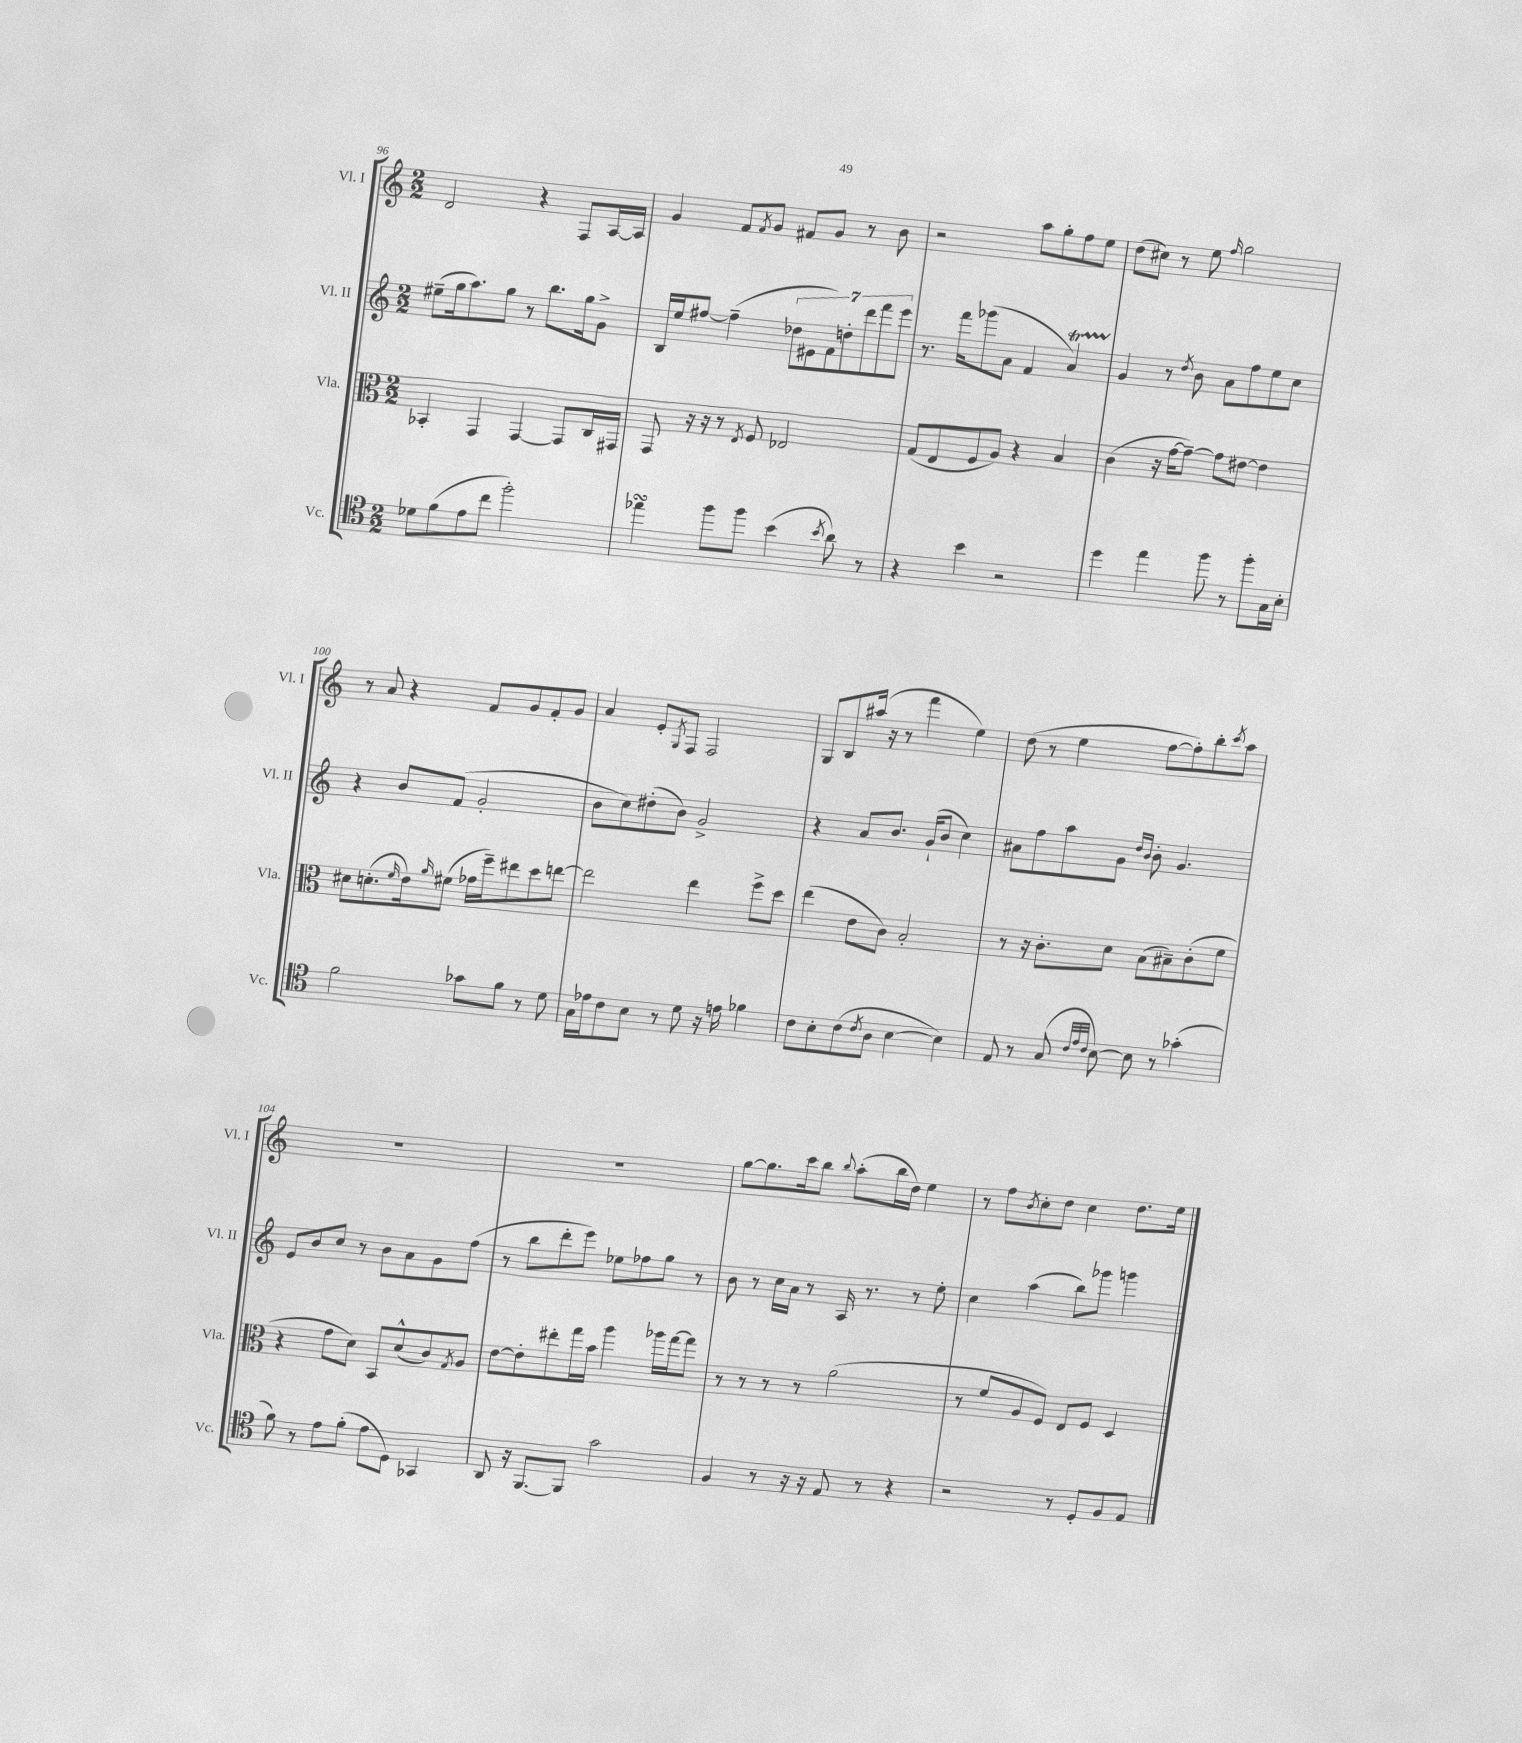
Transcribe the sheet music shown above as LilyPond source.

<<
\new StaffGroup <<
\new Staff = "s0" \with { instrumentName = "Vl. I" shortInstrumentName = "Vl. I" } {
    \clef treble \key c \major \numericTimeSignature \time 2/2
    d'2 r4 f8 a16~ a16 |
    g'4 f'8 \acciaccatura { f'8 } g'8 fis'8 g'8 r8 b'8 |
    r2 a''8 g''8-. f''8 e''8 |
    d''8( cis''8) r8 e''8 \grace { f''16 } g''2 |
    r8 a'8 r4 f'8 g'8 f'8-. g'8 |
    a'4 e'8-. \acciaccatura { g8 } f8 f2 |
    g8 b8 ais''16( r16 r8 f'''4 e''4) |
    d''8( r8 e''4 f''8~ f''8-.) b''8-. \acciaccatura { c'''8 } a''8 |
    R1 |
    R1 |
    g''8~ g''8. c'''16 b''8 \appoggiatura { b''8 } a''8-.( b''16 d''16) e''4 |
    r8 f''8 \acciaccatura { b'8 } c''8-. d''8 c''4 d''8. e''16 \bar "|." |
}
\new Staff = "s1" \with { instrumentName = "Vl. II" shortInstrumentName = "Vl. II" } {
    \clef treble \key c \major \numericTimeSignature \time 2/2
    eis''8--( g''16 a''8.) g''8 r8 b''8. g''16 g'8-> |
    b16 e''16 fis''8~ fis''4--( \tuplet 7/4 { des''8 eis'8 f'8) d''8-. d'''8 f'''8 e'''8 } |
    r8. f'''16 ges'''8( a'8 f'4 a'4\startTrillSpan) |
    g'4\stopTrillSpan r8 \acciaccatura { d''8 } b'8 a'8 f''8 e''8 c''8 |
    r4 b'8 f'8( g'2-. |
    b'8 c''8) dis''8-.( b'8) g'2-> |
    r4 a'8 b'8. g'16-!( b'8 c''4) |
    ais'8 f''8 a''8 g'8 \grace { d''16 b'16 } b'8-. g'4. |
    e'8 b'8 c''8 r8 b'8 a'8 g'8 f''8( |
    r8 b''8 d'''8-. e'''8) ees''8 fes''8 g''8 r8 |
    b'8 r8 c''16 a'16 r8 a16 r8. r8 e''8-. |
    c''4 a''4( b''8) ges'''8 g'''4 \bar "|." |
}
\new Staff = "s2" \with { instrumentName = "Vla." shortInstrumentName = "Vla." } {
    \clef alto \key c \major \numericTimeSignature \time 2/2
    bes,4-. g,4 g,4~ g,8 c16 gis,16 |
    g,8 r16 r16 r8 \acciaccatura { e8 } f8 ees2 |
    g8( e8 f8 a8) r4 b4 |
    c'4( r16 g'16~ g'8~--) g'8 eis'8~ eis'4 |
    dis'8 d'8.-.( \grace { f'16 } e'16) \grace { a'16 } fis'8( ges'16 f''16--) eis''8 d''8 e''8~ |
    e''2 e''4 f''8-> d''8 |
    e''4( e'8 c'8) b2-. |
    r8 r16 c'8.-. d'8 b8( bis8--) c'8-.( f'8 |
    r4 g'8 d'8) b,8 d'8-^( c'8) \acciaccatura { g8 } a8 |
    e'8~ e'8-. eis''8-. g''16 b'16 a''4 aes''16 g''16~ g''8 |
    r8 r8 r8 r8 a'2( |
    r8 f'8 a8 f8) e8 f8 d4 \bar "|." |
}
\new Staff = "s3" \with { instrumentName = "Vc." shortInstrumentName = "Vc." } {
    \clef tenor \key c \major \numericTimeSignature \time 2/2
    des'8 f'8( e'8 c''8 f''2-.) |
    ees''4\turn f''8 f''8 b'4( \acciaccatura { b'8 } a'8) r8 |
    r4 b'4 r2 |
    d''4 e''4 f''8 r8 f''8-. g16 b16-. |
    f'2 ges'8 f'8 r8 d'8 |
    g16 ees'16 c'8 b8 r8 d'8 r16 e'16 fes'4 |
    c'8 b8-. c'8( \acciaccatura { c'8 } a8 b4~ b4) |
    e8 r8 g8( \grace { c'32 e'32 c'32 } b8~) b8 r8 ges'4-.( |
    f'8) r8 e'8 f'8-.( e'8 d8) ges,4 |
    a,8 r16 f,8.~ f,8 g'2 |
    f4 r8 r16 r16 e8 r8 r4 |
    r2 r8 d8-. f8 e8 \bar "|." |
}
>>
>>
\layout { \context { \Score currentBarNumber = #96 } }
